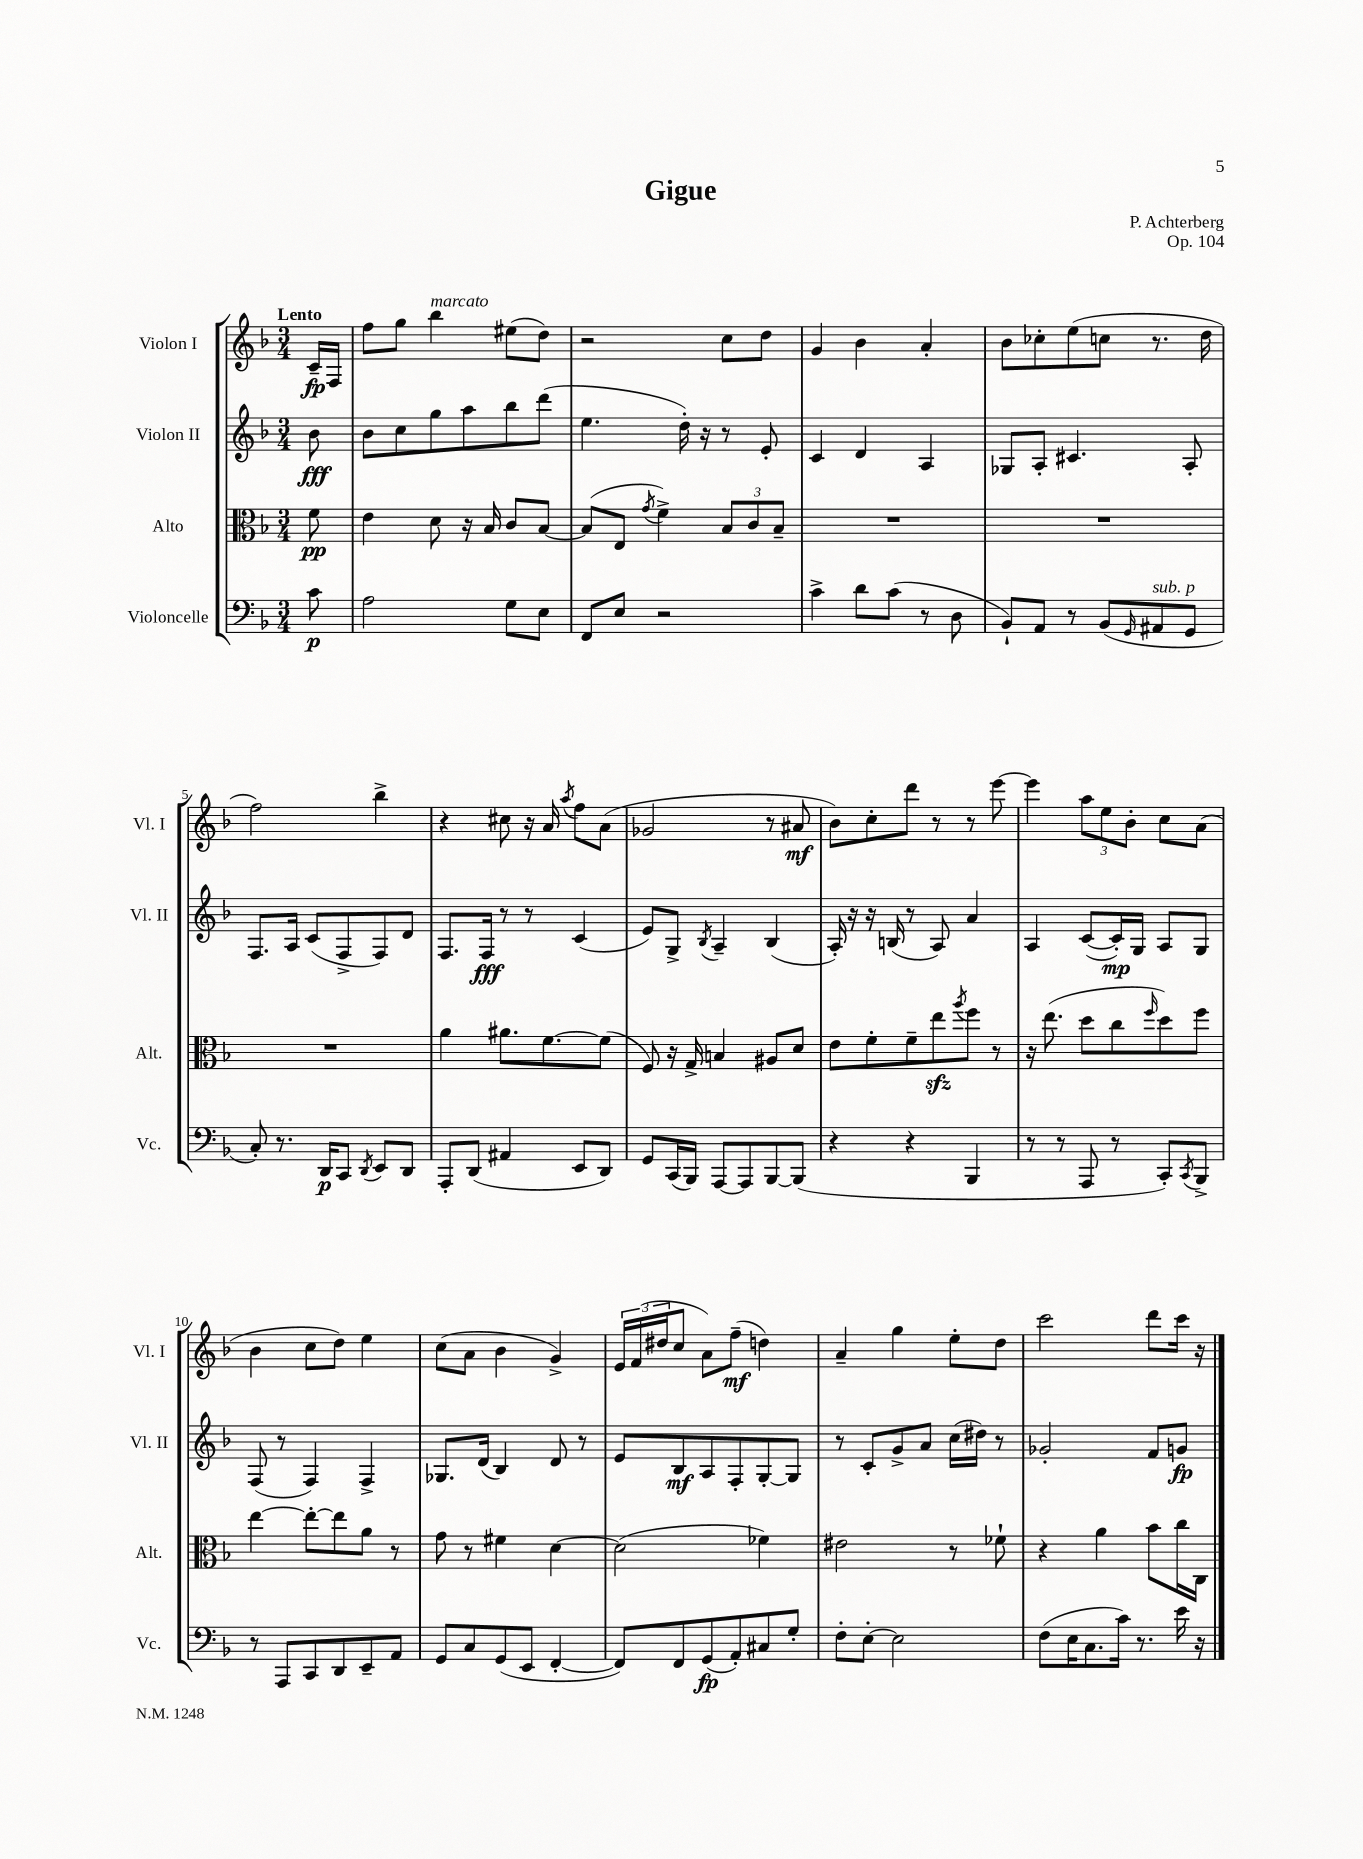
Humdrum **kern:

**kern	**kern	**kern	**kern
*staff4	*staff3	*staff2	*staff1
*clefF4	*clefC3	*clefG2	*clefG2
*k[b-]	*k[b-]	*k[b-]	*k[b-]
*M3/4	*M3/4	*M3/4	*M3/4
8c\	8f\	8b-\	16c~/LL
.	.	.	16F/JJ
=	=	=	=
2A\	4e\	8b-\L	8ff\L
.	.	8cc\	8gg\J
.	8d\	8gg\	4bb-\
.	16r	8aa\	.
.	16B-/	.	.
8G\L	8c/L	8bb-\	(8ee#\L
8E\J	[8B-/J	(8ddd\J	8dd\J)
=	=	=	=
8FF/L	(8B-/]L	4.ee\	2r
8E/J	8E/J	.	.
.	8qg/	.	.
2r	4f^\)	.	.
.	.	16dd'\)	.
.	.	16r	.
.	12B-/L	8r	8cc\L
.	12c/	.	.
.	.	8e'/	8dd\J
.	12B-~/J	.	.
=	=	=	=
4c^\	2.r	4c/	4g/
8d\L	.	4d/	4b-\
(8c\J	.	.	.
8r	.	4A/	4a'/
8D\	.	.	.
=	=	=	=
8BB-`/L)	2.r	8G-/L	8b-\L
8AA/J	.	8A'/J	8cc-'\
8r	.	4.c#/	(8ee\
(8BB-/L	.	.	8cc\J
16qqGG/	.	.	.
8AA#/	.	.	8.r
8GG/J	.	8A'/	.
.	.	.	16dd\
=	=	=	=
8C'/)	2.r	8.F/L	2ff\)
8.r	.	.	.
.	.	16A/Jk	.
.	.	(8c/L	.
16DD/LK	.	.	.
8CC/J	.	8F^/	.
8qDD/	.	.	.
8EE/L	.	8F/)	4bb-^\
8DD/J	.	8d/J	.
=	=	=	=
8AAA'/L	4a\	8.F/L	4r
(8DD/J	.	.	.
.	.	16F/Jk	.
4AA#/	8.a#\L	8r	8cc#\
.	.	8r	16r
.	[8.f\	.	16a/
.	.	.	8qaa/
8EE/L	.	(4c/	8ff\L
8DD/J)	(8f\]J	.	(8a\J
=	=	=	=
8GG/L	8F/)	8e/L)	2g-/
(16CC/L	16r	8G^/J	.
16BBB-/JJ)	16G^/	.	.
.	.	8qB-/	.
[8AAA/L	4B/	4A~/	.
8AAA/]	.	.	.
[8BBB-/	8A#/L	(4B-/	8r
(8BBB-/]J	8d/J	.	8a#/
=	=	=	=
4r	8e\L	16A'/)	8b-\L)
.	.	16r	.
.	8f'\	16r	8cc'\
.	.	(16B/	.
4r	8f~\	8r	8ddd\J
.	8ee\	8A/)	8r
.	8qaa/	.	.
4BBB-/	8ff\J	4a/	8r
.	8r	.	[8eee\
=	=	=	=
8r	16r	4A/	4eee\]
.	(8.ee\	.	.
8r	.	.	.
8AAA/	8dd\L	([8c/L	12aa\L
.	.	.	12ee\
8r	8cc\	16c'/]L)	.
.	.	.	12b-'\J
.	.	16G/JJ	.
.	16qqff/	.	.
8CC'/L)	8dd\)	8A/L	8cc\L
8qCC/	.	.	.
8BBB-^/J	8ff\J	8G/J	(8a\J
=	=	=	=
8r	[4ee\	(8F/	4b-\
8AAA/L	.	8r	.
8CC/	8ee'\_L	4F/)	8cc\L
8DD/	8ee\]	.	8dd\J)
8EE~/	8a\J	4F^/	4ee\
8AA/J	8r	.	.
=	=	=	=
8GG/L	8g\	8.G-/L	(8cc\L
8C/	8r	.	8a\J
.	.	(16d/Jk	.
(8GG/	4f#\	4B-/)	4b-\
8EE/J	.	.	.
[4FF'/	[4d\	8d/	4g^/)
.	.	8r	.
=	=	=	=
8FF/]L)	(2d\]	8e/L	24e/LL
.	.	.	(24f/
.	.	.	24dd#/J
8FF/	.	8B-/	8cc/J
(8GG/	.	8A/	8a\L)
8AA'/)	.	8F'/	(8ff~\J
8C#/	4f-\)	[8G'/	4dd\)
8G'/J	.	8G/]J	.
=	=	=	=
8F'\L	2e#\	8r	4a~/
[8E'\J	.	8c'/L	.
2E\]	.	8g^/	4gg\
.	.	8a/J	.
.	8r	(16cc\LL	8ee'\L
.	.	16dd#\JJ)	.
.	8f-`\	8r	8dd\J
=	=	=	=
(8F\L	4r	2g-'/	2ccc\
16E\K	.	.	.
8.C\	.	.	.
.	4a\	.	.
16c\Jk)	.	.	.
8.r	.	.	.
.	8b-\L	8f/L	8ddd\L
16e\	16cc\L	8g/J	16ccc\Jk
16r	16C\JJ	.	16r
==	==	==	==
*-	*-	*-	*-
